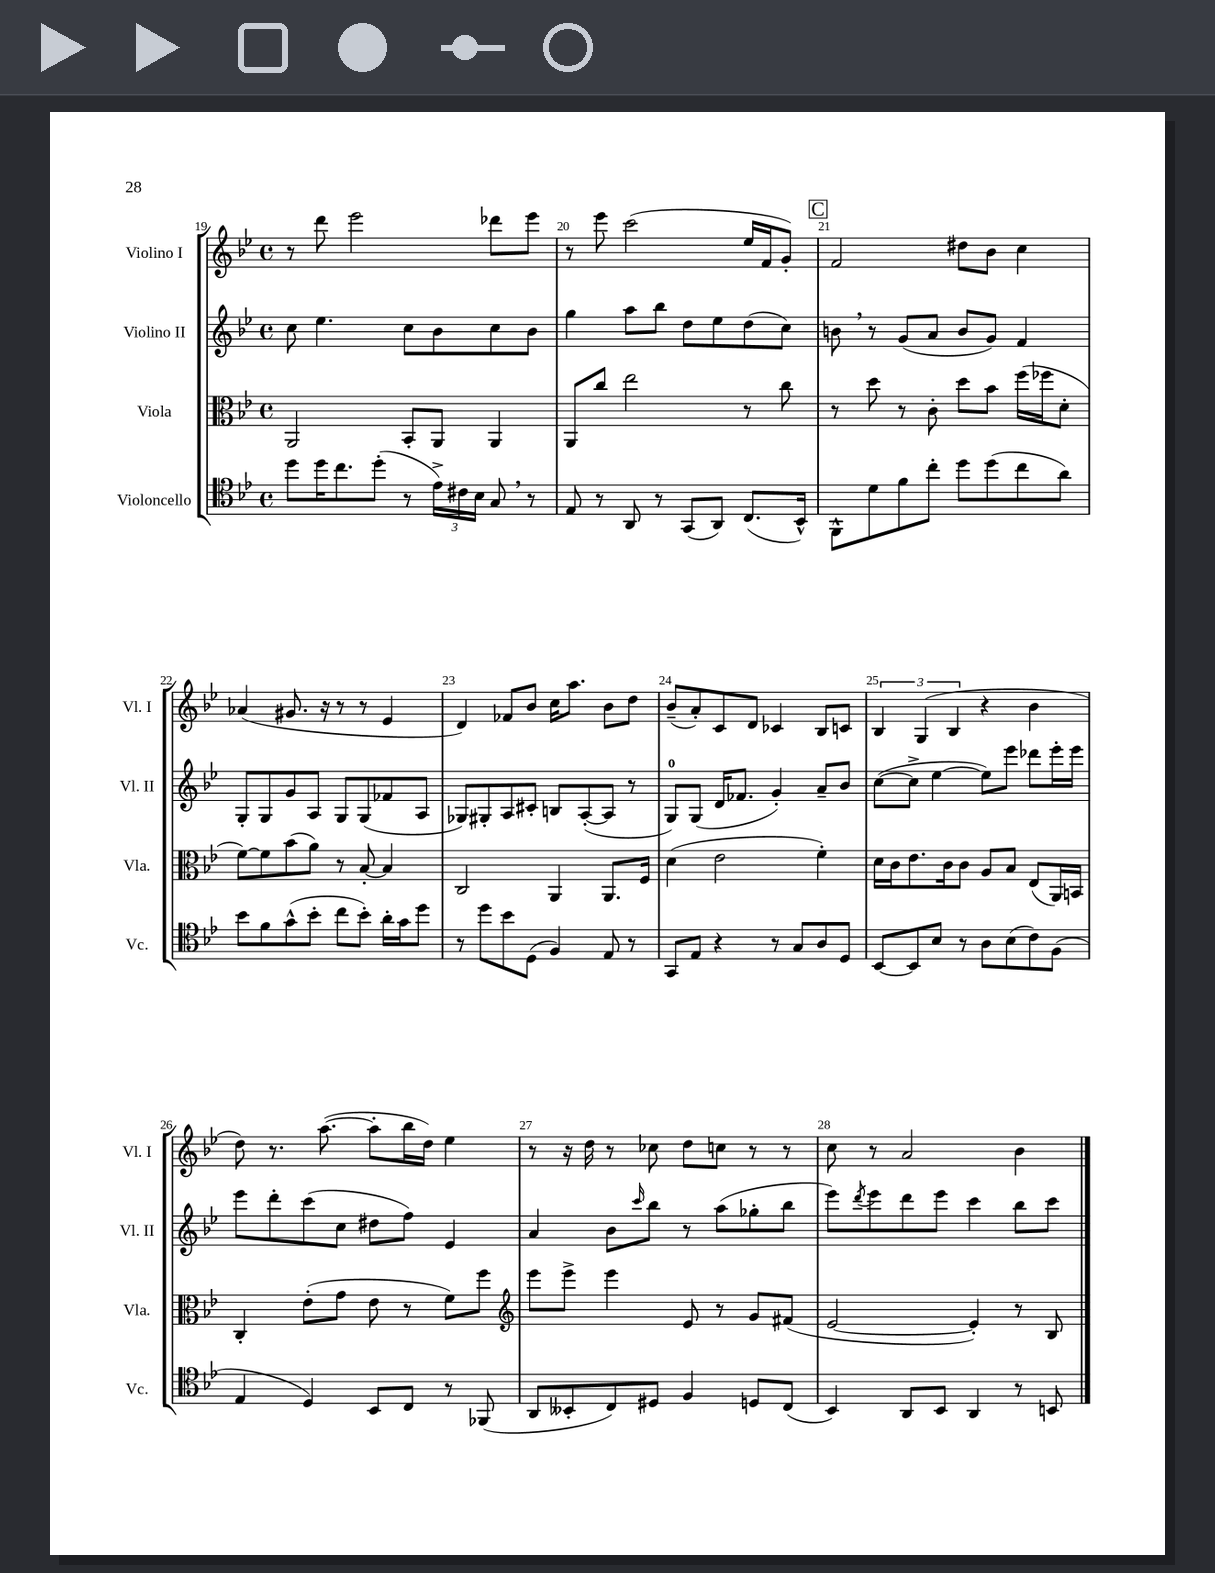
<<
\new StaffGroup <<
\new Staff = "s0" \with { instrumentName = "Violino I" shortInstrumentName = "Vl. I" } {
    \clef treble \key bes \major \defaultTimeSignature \time 4/4
    r8 d'''8 ees'''2 des'''8 ees'''8 |
    r8 ees'''8 c'''2( ees''16 f'16 g'8-.) |
    \mark \markup { \box "C" } f'2 dis''8 bes'8 c''4 |
    aes'4( gis'8. r16 r8 r8 ees'4 |
    d'4) fes'8 bes'8 c''16 a''8. bes'8 d''8 |
    bes'8--( a'8-.) c'8 d'8 ces'4 bes8 c'8 |
    \tuplet 3/2 { bes4 g4( bes4 } r4 bes'4 |
    d''8) r8. a''8.~( a''8-. bes''16 d''16) ees''4 |
    r8 r16 d''16 r8 ces''8 d''8 c''8 r8 r8 |
    c''8 r8 a'2 bes'4 \bar "|." |
}
\new Staff = "s1" \with { instrumentName = "Violino II" shortInstrumentName = "Vl. II" } {
    \clef treble \key bes \major \defaultTimeSignature \time 4/4
    c''8 ees''4. c''8 bes'8 c''8 bes'8 |
    g''4 a''8 bes''8 d''8 ees''8 d''8( c''8) |
    \mark \markup { \box "C" } b'8 \breathe r8 g'8( a'8 b'8 g'8) f'4 |
    g8-. g8 g'8 a8 g8 g8( fes'8 a8 |
    ges8) gis8-. a8 cis'8-. b8 a8~-.( a8 r8 |
    g8-0) g8( d'16 fes'8. g'4-.) a'8-- bes'8 |
    c''8~( c''8-> ees''4~ ees''8) ees'''8 des'''8 ees'''16-. ees'''16 |
    ees'''8 d'''8-. c'''8( c''8 dis''8 f''8) ees'4 |
    a'4 bes'8 \grace { c'''16 } bes''8 r8 a''8( ges''8-. bes''8 |
    ees'''8) \acciaccatura { d'''8 } ees'''8 d'''8 ees'''8 c'''4 bes''8 c'''8 \bar "|." |
}
\new Staff = "s2" \with { instrumentName = "Viola" shortInstrumentName = "Vla." } {
    \clef alto \key bes \major \defaultTimeSignature \time 4/4
    a,2 bes,8-. a,8 a,4 |
    a,8 c''8 ees''2 r8 c''8 |
    \mark \markup { \box "C" } r8 d''8 r8 c'8-. d''8 bes'8 f''16( fes''16 d'8-. |
    f'8~) f'8 bes'8( a'8) r8 bes8~-. bes4 |
    c2 a,4 a,8. f16 |
    d'4( ees'2 f'4-.) |
    d'16 c'16 ees'8. c'16 c'8 a8 bes8 ees8( a,16) b,16 |
    c4-. ees'8-.( g'8 ees'8 r8 f'8) f''8 |
    \clef treble ees'''8 ees'''8-> ees'''4 ees'8 r8 g'8 fis'8( |
    ees'2~ ees'4-.) r8 bes8 \bar "|." |
}
\new Staff = "s3" \with { instrumentName = "Violoncello" shortInstrumentName = "Vc." } {
    \clef tenor \key bes \major \defaultTimeSignature \time 4/4
    d''8 d''16 c''8. d''8-.( r8 \tuplet 3/2 { ees'16->) cis'16 bes16 } g8 \breathe r8 |
    ees8 r8 a,8 r8 g,8( a,8) c8.( bes,16-^) |
    \mark \markup { \box "C" } f,8-^ d'8 f'8 c''8-. d''8 d''8( c''8 a'8) |
    bes'8 f'8 g'8-^( bes'8-. c''8 bes'8-.) a'16-. g'16 d''8 |
    r8 d''8 bes'8 d8( f4) ees8 r8 |
    g,8 ees8 r4 r8 g8 a8 d8 |
    bes,8~ bes,8 bes8 r8 a8 bes8( c'8) f8( |
    ees4 d4) bes,8 c8 r8 fes,8( |
    a,8 beses,8-. c8) dis8 f4 d8 c8( |
    bes,4) a,8 bes,8 a,4 r8 b,8 \bar "|." |
}
>>
>>
\layout { \context { \Score currentBarNumber = #19 \override BarNumber.break-visibility = ##(#f #t #t) barNumberVisibility = #all-bar-numbers-visible } }
